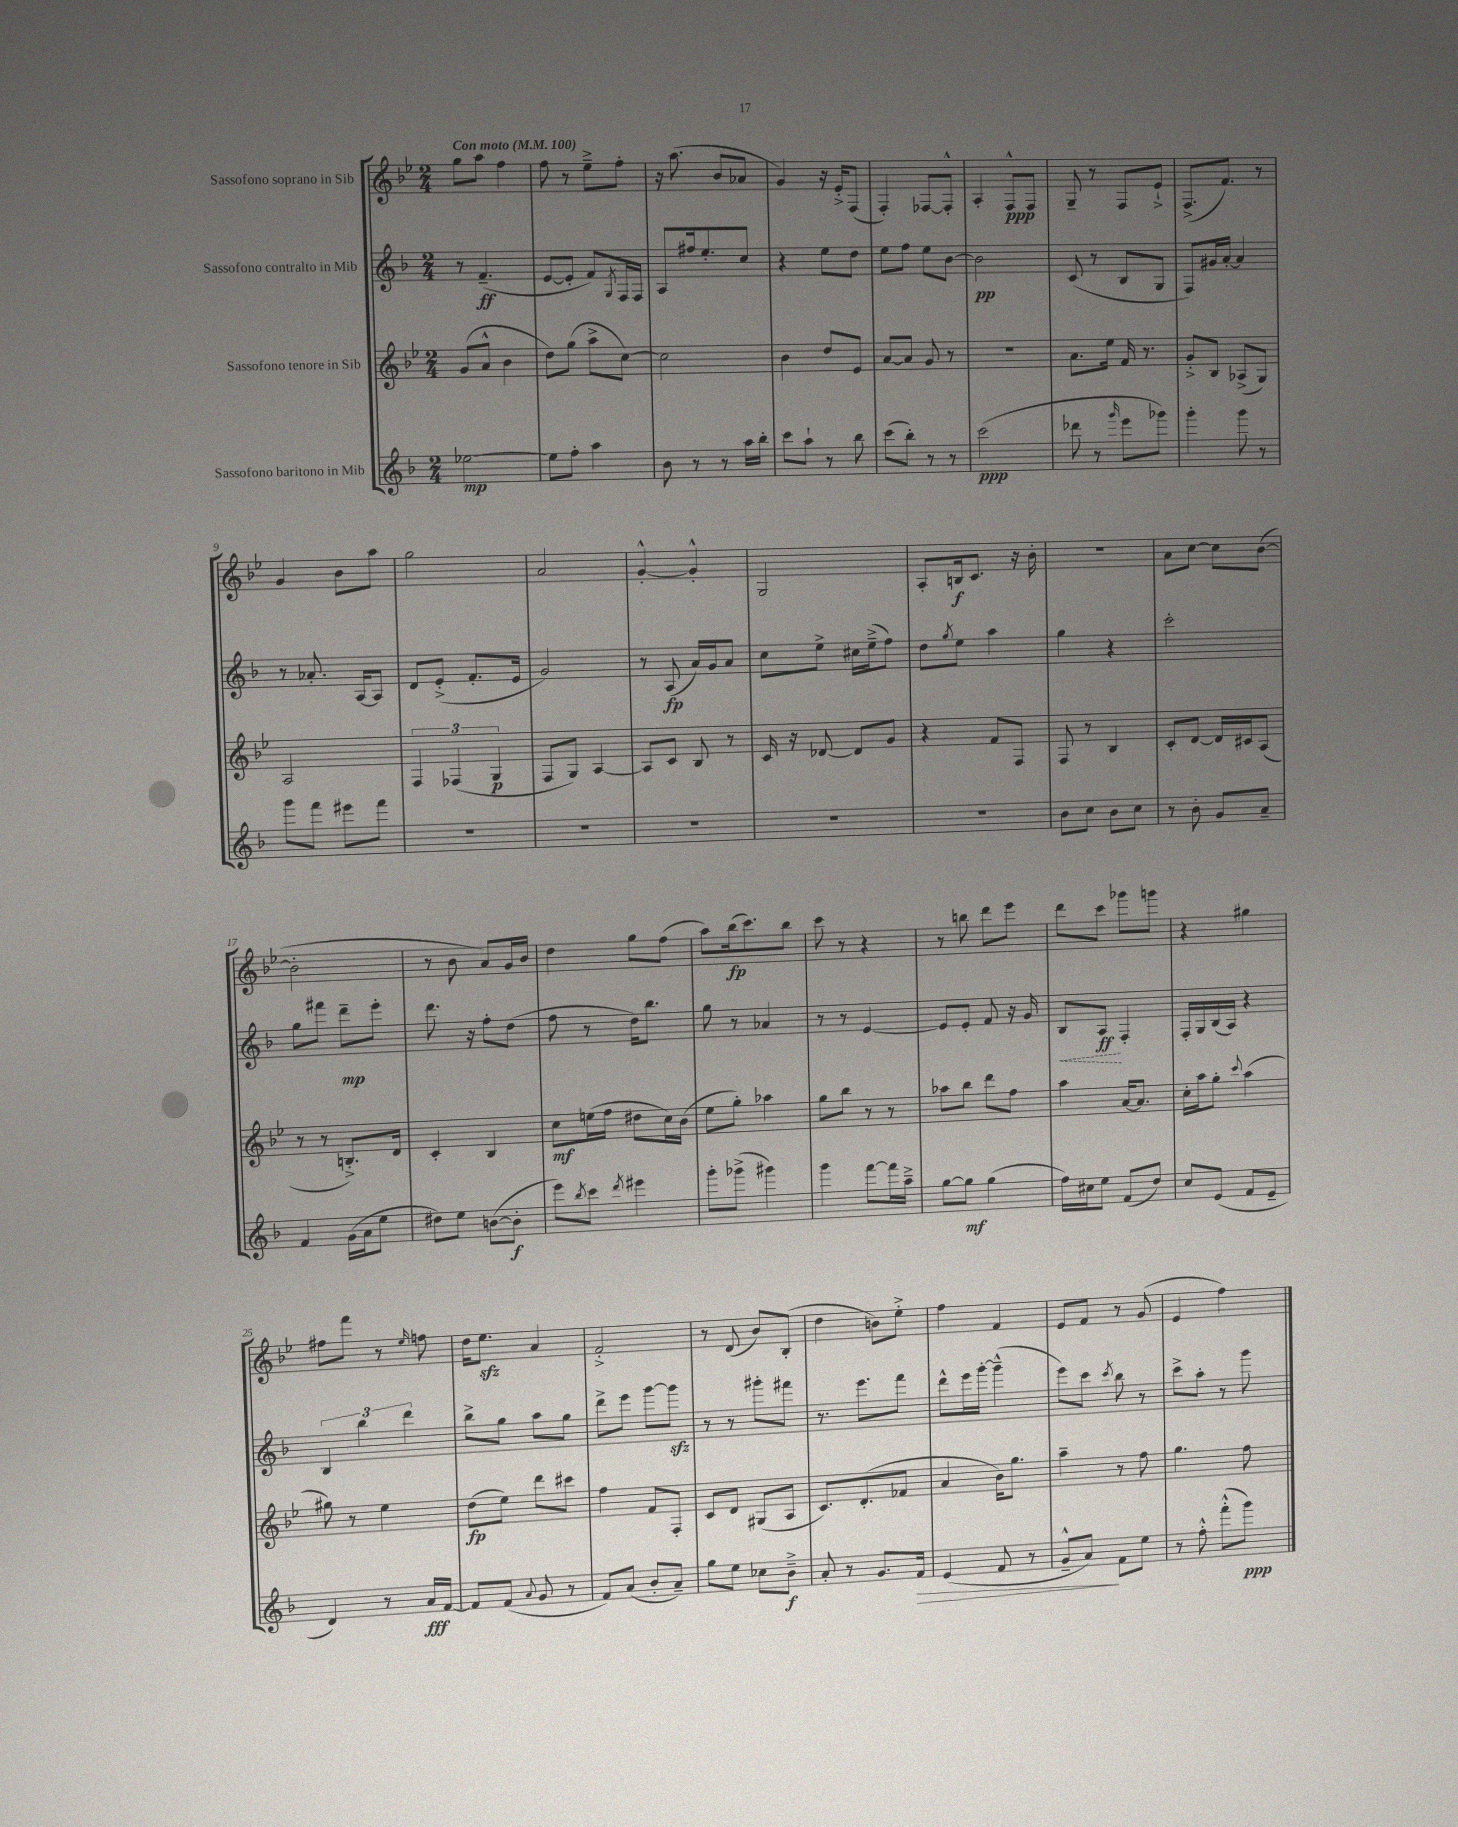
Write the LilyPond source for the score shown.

<<
\new StaffGroup <<
\new Staff = "s0" \with { instrumentName = "Sassofono soprano in Sib" } {
    \clef treble \key bes \major \numericTimeSignature \time 2/4 \tempo "Con moto" 4 = 100
    g''8 a''8 f''4 |
    f''8 r8 ees''8---> f''8-. |
    r16 a''8.( bes'8 aes'8 |
    g'4) r16 ees'16-.-> f8( |
    f4-.) fes8~ fes8-.-^ |
    a4-. f8-^\ppp f8 |
    g8-- r8 f8 ees'8-!-> |
    f8.->( f'8.) r8 |
    g'4 bes'8 a''8 |
    g''2 |
    a'2 |
    g'4~-.-^ g'4-.-^ |
    g2 |
    a8-. b16\f c'8. r16 bes'16-. |
    r2 |
    a'8 c''8~ c''8 bes'8~( |
    bes'2-. |
    r8 bes'8 a'8) g'16 bes'16 |
    d''4 g''8 f''8( |
    a''8) bes''16\fp( c'''8.) bes''8 |
    c'''8 r8 r4 |
    r8 b''8 d'''8 ees'''8 |
    d'''8 c'''8 ges'''8 g'''8 |
    r4 gis''4 |
    fis''8 f'''8 r8 \grace { ees''16 } f''8 |
    d''16 ees''8.\sfz a'4 |
    f'2-.-> |
    r8 d'8( bes'8) bes8-.( |
    d''4 b'8) ees''8-.-> |
    f''4 f'4 |
    ees'8 f'8 r8 g'8( |
    ees'4 f''4) \bar "|." |
}
\new Staff = "s1" \with { instrumentName = "Sassofono contralto in Mib" } {
    \clef treble \key f \major \numericTimeSignature \time 2/4
    r8 f'4.--\ff( |
    e'8~ e'8-. f'8) \acciaccatura { g8 } f16 f16 |
    a8 fis''16 e''8.-. c''8 |
    r4 e''8 d''8 |
    e''8 f''8 e''8 bes'8~ |
    bes'2\pp |
    c'8( r8 bes8 g8 |
    f8) gis'16 a'16~-. a'4 |
    r8 aes'8.-. a16~ a8 |
    d'8 e'8-.->( f'8.-. e'16 |
    g'2) |
    r8 a8\fp( a'16) g'16 a'8 |
    c''8 e''8-> cis''16 e''16--->( f''8) |
    d''8 \acciaccatura { g''8 } e''8 a''4 |
    g''4 r4 |
    c'''2-. |
    g''8 fis'''8 d'''8--\mp e'''8-. |
    d'''8. r16 f''8-. d''8( |
    f''8 r8 d''16) bes''8. |
    g''8 r8 aes'4 |
    r8 r8 e'4~ |
    e'8 e'8-. f'8 r16 g'16 |
    \once \override Hairpin.style = #'dashed-line bes8\< a8\ff\! f4-. |
    f16-. g16 bes16( a16) r4 |
    \tuplet 3/2 { bes4 bes''4 d'''4 } |
    bes''8-> g''8 a''8 g''8 |
    d'''8-> e'''8 g'''8~ g'''8\sfz |
    r8 r8 gis'''8-. fis'''8 |
    r8. e'''8. f'''8 |
    d'''8-^ e'''16 g'''16~-. g'''4---^( |
    e'''8) c'''8 \acciaccatura { c'''8 } bes''8 r8 |
    c'''8-> a''8-. r8 g'''8 \bar "|." |
}
\new Staff = "s2" \with { instrumentName = "Sassofono tenore in Sib" } {
    \clef treble \key bes \major \numericTimeSignature \time 2/4
    g'8( a'8-^ bes'4 |
    d''8) g''8( a''8-> c''8~) |
    c''2 |
    bes'4 d''8 ees'8 |
    a'8~ a'8 g'8 r8 |
    R2 |
    a'8. ees''16 f'16 r8. |
    g'8-.-> bes8 aes8->( g8) |
    a2 |
    \tuplet 3/2 { f4 fes4( g4\p } |
    f8 g8) a4~ |
    a8 c'8 bes8 r8 |
    c'16 r16 des'8~ des'8 g'8 |
    r4 f'8 f8 |
    f8 r8 bes4 |
    c'8-. d'8~ d'16 cis'16 a8( |
    r8 r8 b8.-.->) d'16 |
    c'4-. bes4 |
    c''8\mf e''16( f''16 dis''8 c''16) bes'16( |
    ees''8 g''8-.) aes''4 |
    g''8 bes''8 r8 r8 |
    aes''8 bes''8 d'''8 f''8 |
    a''4 a'16~ a'8. |
    c''16-. a''16 g''8-. \appoggiatura { c'''8 } a''4( |
    gis''8) r8 ees''4 |
    d''8\fp( ees''8) d'''8 cis'''8 |
    f''4 f'8 f8-. |
    c'8 d'8 gis8( a8 |
    c'8.) d'8.-.( fes'8 |
    a'4 bes'16) g''8. |
    a''4-- r8 f''8 |
    g''4. f''8 \bar "|." |
}
\new Staff = "s3" \with { instrumentName = "Sassofono baritono in Mib" } {
    \clef treble \key f \major \numericTimeSignature \time 2/4
    ees''2~\mp |
    ees''8 f''8-. a''4 |
    bes'8 r8 r8 a''16 bes''16-. |
    c'''8 a''8-! r8 bes''8 |
    c'''8( bes''8-.) r8 r8 |
    c'''2\ppp( |
    des'''8 r8 \grace { g'''16 } e'''8 ges'''8) |
    g'''4-. g'''8 r8 |
    g'''8 f'''8 eis'''8 f'''8 |
    R2 |
    R2 |
    R2 |
    R2 |
    r2 |
    bes'8 c''8 bes'8 c''8 |
    r8 bes'8-. g'8 a'8-- |
    f'4 g'16( a'16 e''8 |
    dis''8) e''8 b'8~( b'8-.\f |
    e'''8) \acciaccatura { bes''8 } c'''8 \acciaccatura { d'''8 } eis'''4 |
    g'''8-. ges'''8->( gis'''4) |
    g'''4 f'''8~ f'''16 a''16---> |
    g''8~ g''8\mf g''4( |
    f''16) cis''16 e''8 f'8( d''8) |
    c''8 e'8( f'8 e'8-- |
    d'4) r8 a'16\fff f'16~ |
    f'8 f'8( \appoggiatura { a'8 } g'8 r8 |
    f'8) a'8( bes'8-. a'8--) |
    g''8 e''8 ces''8 bes'8--->\f |
    a'8-. r8 g'8. f'16\> |
    e'4( f'8 r8 |
    g'8---^ a'8\!) f'8 e''8 |
    r8 f''8-.-^ f'''8-.-^( g'''8\ppp) \bar "|." |
}
>>
>>
